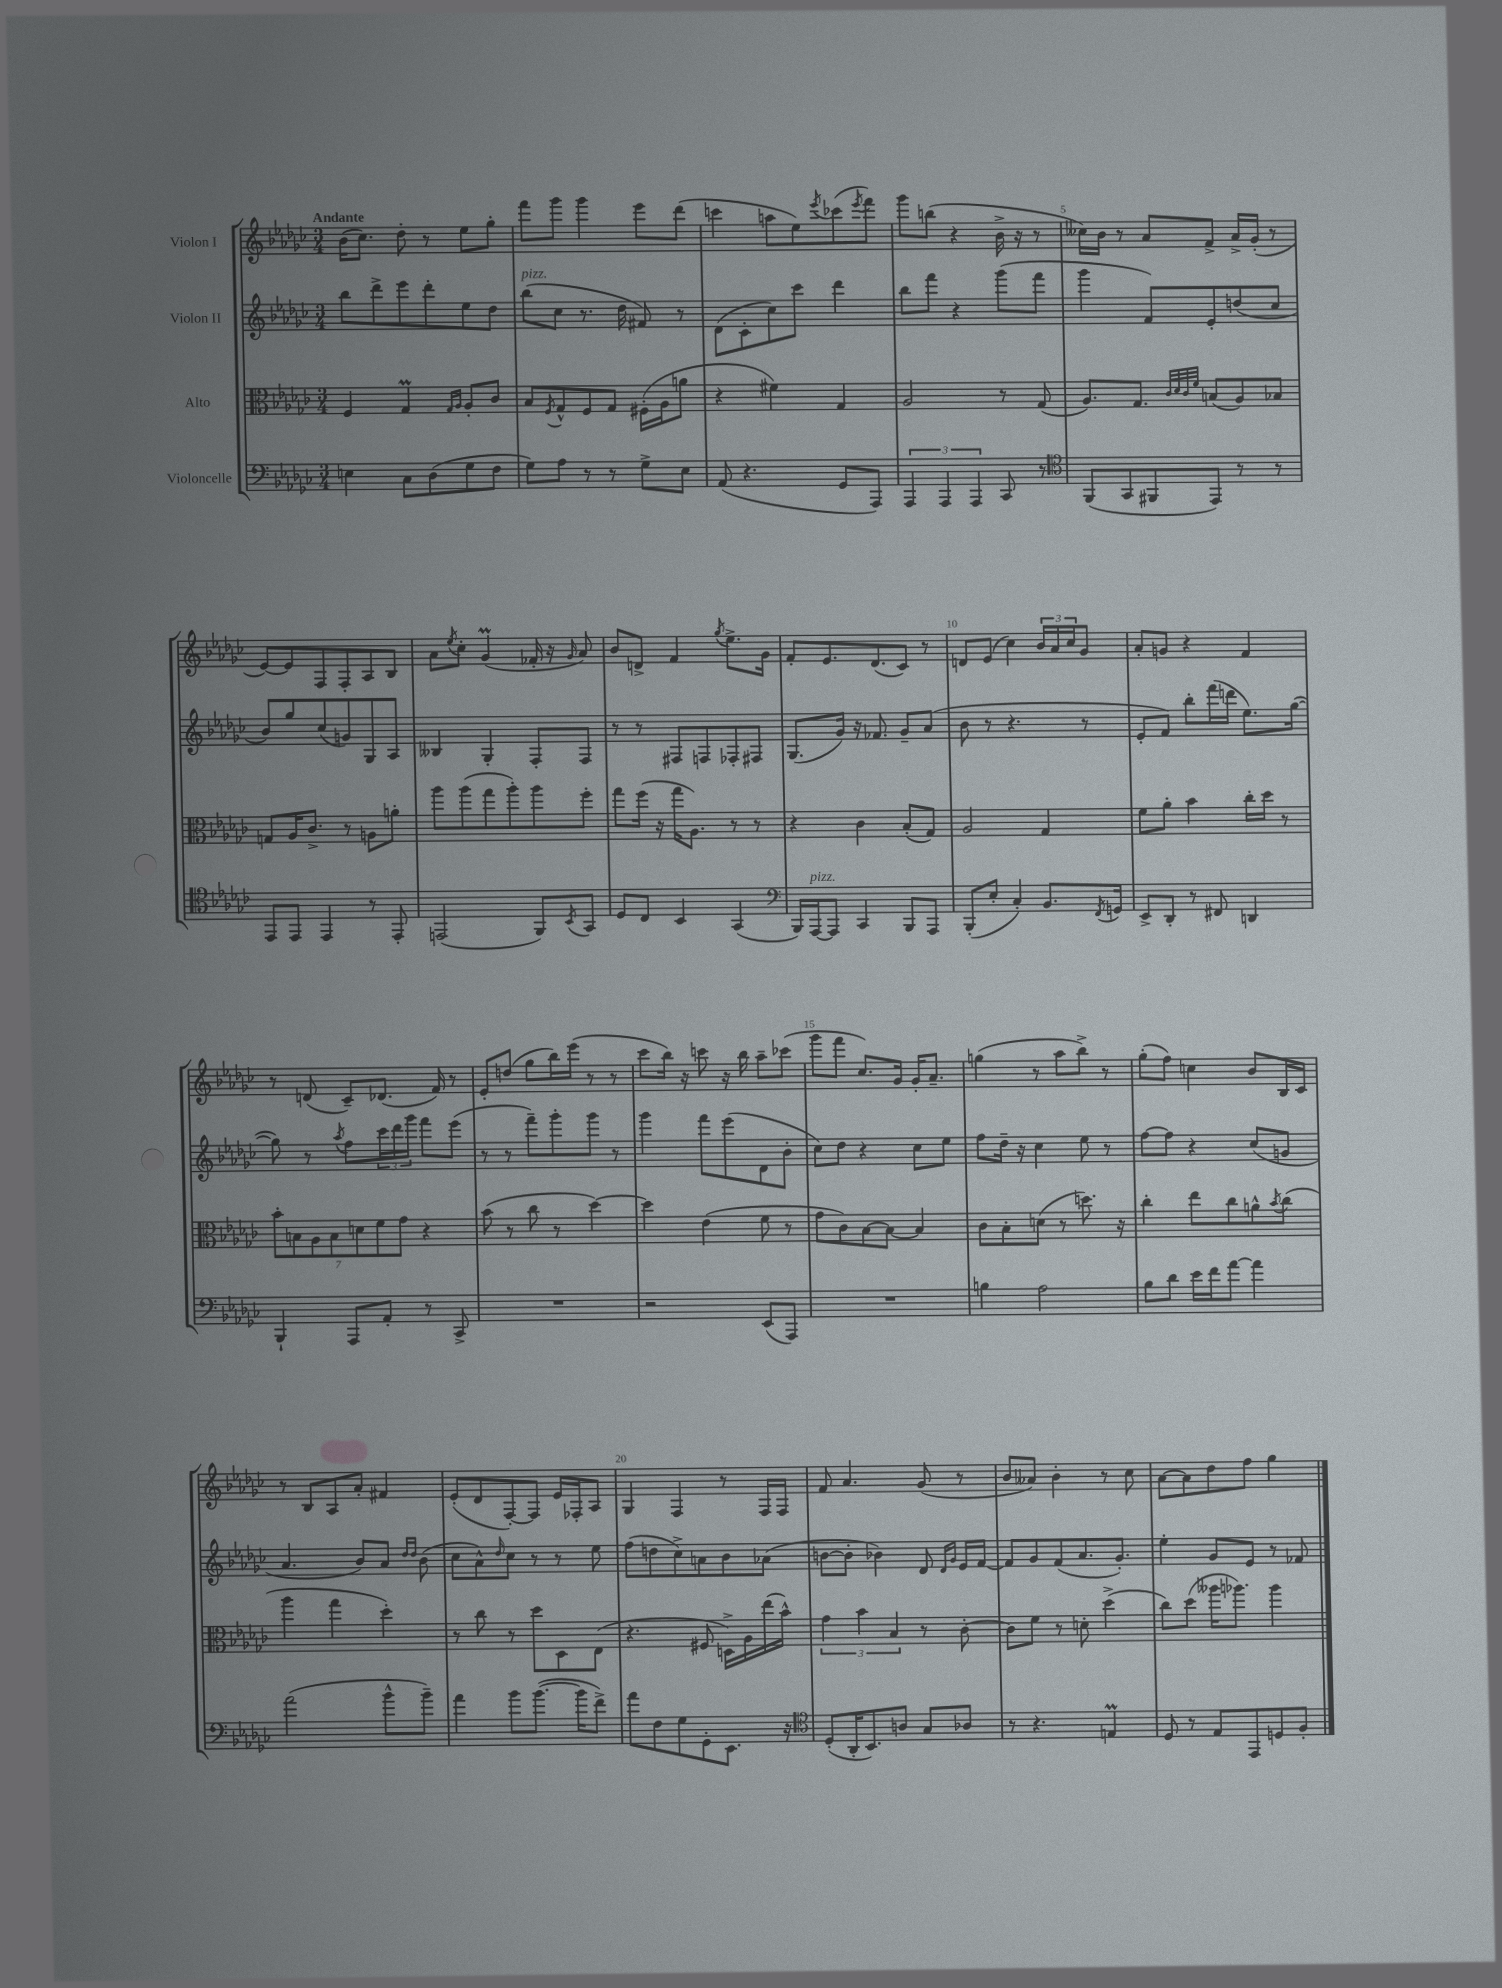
<<
\new StaffGroup <<
\new Staff = "s0" \with { instrumentName = "Violon I" } {
    \clef treble \key ges \major \numericTimeSignature \time 3/4 \tempo "Andante"
    bes'16( ces''8.) des''8-. r8 ees''8 ges''8-. |
    f'''8 ges'''8 ges'''4 ees'''8 des'''8( |
    c'''4 a''8 ees''8) \acciaccatura { ees'''8 } ces'''8( \acciaccatura { ees'''8 } f'''8) |
    ges'''8 b''8( r4 bes'16-> r16 r8 |
    ceses''16) bes'16 r8 aes'8 f'8-> aes'16-> ges'16-.( r8 |
    ees'8~) ees'8 f8 f8-. aes8 bes8 |
    aes'8 \acciaccatura { ees''8 } ces''8-. ges'4\prall( fes'16-. r16 \grace { ges'16 } aes'8) |
    bes'8 d'8-> f'4 \acciaccatura { ges''8 } ees''8.-> ges'16 |
    f'8-. ees'8. des'8.( ces'8) r8 |
    d'8 ees'8( ces''4) \tuplet 3/2 { bes'16 aes'16 ces''16 } ges'8 |
    aes'8-. g'8 r4 f'4 |
    r8 d'8( ces'8--) des'8.( f'16) r8 |
    ees'8-. d''8( ges''8 bes''16) ees'''16( r8 r8 |
    ces'''8 bes''16) r16 c'''8 r16 bes''16 aes''8-- ces'''8( |
    ges'''8 f'''8 ces''8.) ges'16 ges'16-. aes'8.-- |
    g''4( r8 aes''8 bes''8->) r8 |
    ges''8-.( f''8) c''4 bes'8 bes16 ces'16 |
    r8 bes8 aes8 aes'8-. fis'4 |
    ees'8-.( des'8 f8~-.) f8 ees'16 fes16-. aes8 |
    ges4 f4 r8 f16 f16 |
    f'8 aes'4. ges'8( r8 |
    bes'8 aeses'8) bes'4-. r8 ces''8 |
    aes'8~ aes'8 des''8 f''8 ges''4 \bar "|." |
}
\new Staff = "s1" \with { instrumentName = "Violon II" } {
    \clef treble \key ges \major \numericTimeSignature \time 3/4
    bes''8 des'''8-> ees'''8 des'''8-. ees''8 des''8 |
    bes''8^\markup { \italic "pizz." }( ces''8 r8. des''16 fis'8) r8 |
    des'8( ces'8-. ces''8) ces'''8 des'''4 |
    bes''8 f'''8 r4 ges'''8( f'''8 |
    ges'''4 f'8) ees'8-. d''8( ces''8 |
    bes'8) ges''8 ces''8( g'8) ges8 aes8 |
    beses4 ges4-. f8-. f8 |
    r8 r8 fis8 f8 fes8-. fis8 |
    ges8.( ges'16) r16 fes'8. ges'8-- aes'8( |
    bes'8 r8 r4. r8 |
    ees'8-. f'8) bes''8-. f'''16( d'''16 ees''8.) ges''16~( |
    ges''8) r8 \acciaccatura { aes''8 } f''8 \tuplet 3/2 { ces'''16 des'''16 ges'''16 } f'''8 ees'''8( |
    r8 r8 f'''8--) ges'''8-. ges'''8 r8 |
    ges'''4 f'''8 ees'''8( des'8 bes'8-. |
    ces''8) des''8 r4 ces''8 ees''8 |
    f''8 des''16-- r16 ces''4 ees''8 r8 |
    f''8~ f''8 r4 ces''8( g'8 |
    aes'4. bes'8) aes'8 \grace { des''16 des''16 } bes'8( |
    ces''8 aes'8-^) \grace { des''16 } ces''8 r8 r8 ees''8 |
    f''8( d''8 ces''8->) a'8 bes'8 aes'8( |
    b'8~ b'8-. bes'4) des'8 \grace { des'16 ges'16 } ees'16 f'16~ |
    f'8 ges'8 f'8( aes'8. ges'8.-.) |
    ees''4-. ges'8 ees'8 r8 fes'8 \bar "|." |
}
\new Staff = "s2" \with { instrumentName = "Alto" } {
    \clef alto \key ges \major \numericTimeSignature \time 3/4
    f4 ges4\prall \grace { ges16 aes16 } aes8-. ces'8 |
    bes8 \acciaccatura { f8 } ges8-^ f8 ges8 fis16-.( aes16 a'8 |
    r4 fis'4) ges4 |
    aes2 r8 ges8( |
    aes8.) ges8. \grace { ces'32 des'32 ces'32 f'32 } b8( aes8) bes8 |
    g8 aes16 ces'8.-> r8 a8 a'8-. |
    aes''8 aes''8( ges''8 aes''8-.) aes''8 f''8-. |
    ges''8 f''16( r16 ges''16 aes8.) r8 r8 |
    r4 ces'4 bes8-.( ges8) |
    aes2 ges4 |
    f'8 aes'8-. bes'4 ces''16-. des''16 r8 |
    \tuplet 7/4 { bes'8-. b8 aes8 b8 d'8 f'8 ges'8 } r4 |
    bes'8( r8 ces''8 r8 des''4~) |
    des''4 ees'4( f'8 r8 |
    ges'8 ces'8) bes8~ bes8~ bes4 |
    ces'8 bes8-. d'8( r8 d''8.) r16 |
    ces''4-. ees''8 ces''8 a'8-^ \acciaccatura { bes'8 } ces''8( |
    aes''4 ges''4 des''4-.) |
    r8 ces''8 r8 des''8 des8 ees8( |
    r4. fis8 d16->) aes16 ees''16( bes'16-^) |
    \tuplet 3/2 { ges'4 bes'4 bes4 } r8 ces'8~-. |
    ces'8 f'8 r8 d'8-. des''4->( |
    ces''8) des''8( aeses''16 aes''8.) aes''4 \bar "|." |
}
\new Staff = "s3" \with { instrumentName = "Violoncelle" } {
    \clef bass \key ges \major \numericTimeSignature \time 3/4
    e4 ces8 des8( ges8 f8 |
    ges8) aes8 r8 r8 ges8-> ees8 |
    aes,8( r4. ges,8 aes,,8) |
    \tuplet 3/2 { aes,,4 aes,,4 aes,,4 } ces,8 r8 |
    \clef tenor f,8( ges,8 fis,8 ees,8) r8 r8 |
    ees,8 ees,8 ees,4 r8 ees,8-. |
    e,2( f,8) \acciaccatura { bes,8 } ges,8 |
    des8 ces8 bes,4 ges,4( |
    \clef bass bes,,16) aes,,16~^\markup { \italic "pizz." } aes,,8 ces,4 bes,,8 aes,,8 |
    bes,,8-.( ees8-. ces4-.) bes,8. \acciaccatura { f,8 } g,16 |
    ees,8-> des,8-. r8 fis,8 d,4 |
    bes,,4-! aes,,8 aes,8-. r8 ces,8-> |
    R2. |
    r2 ees,8( aes,,8) |
    R2. |
    b4 aes2 |
    bes8 des'8 ees'16 f'16 aes'8~ aes'4 |
    aes'2( bes'8-^ bes'8--) |
    aes'4 bes'8 bes'8.~( bes'16 f'8->) |
    aes'8 f8 ges8 ges,8-. ees,8. r16 |
    \clef tenor des8-.( aes,16-. bes,8.) a8 ges8 aes8 |
    r8 r4. e4\prall |
    des8 r8 ees8 ees,8 d8 f8-. \bar "|." |
}
>>
>>
\layout { \context { \Score \override BarNumber.break-visibility = ##(#f #t #t) barNumberVisibility = #(every-nth-bar-number-visible 5) } }
